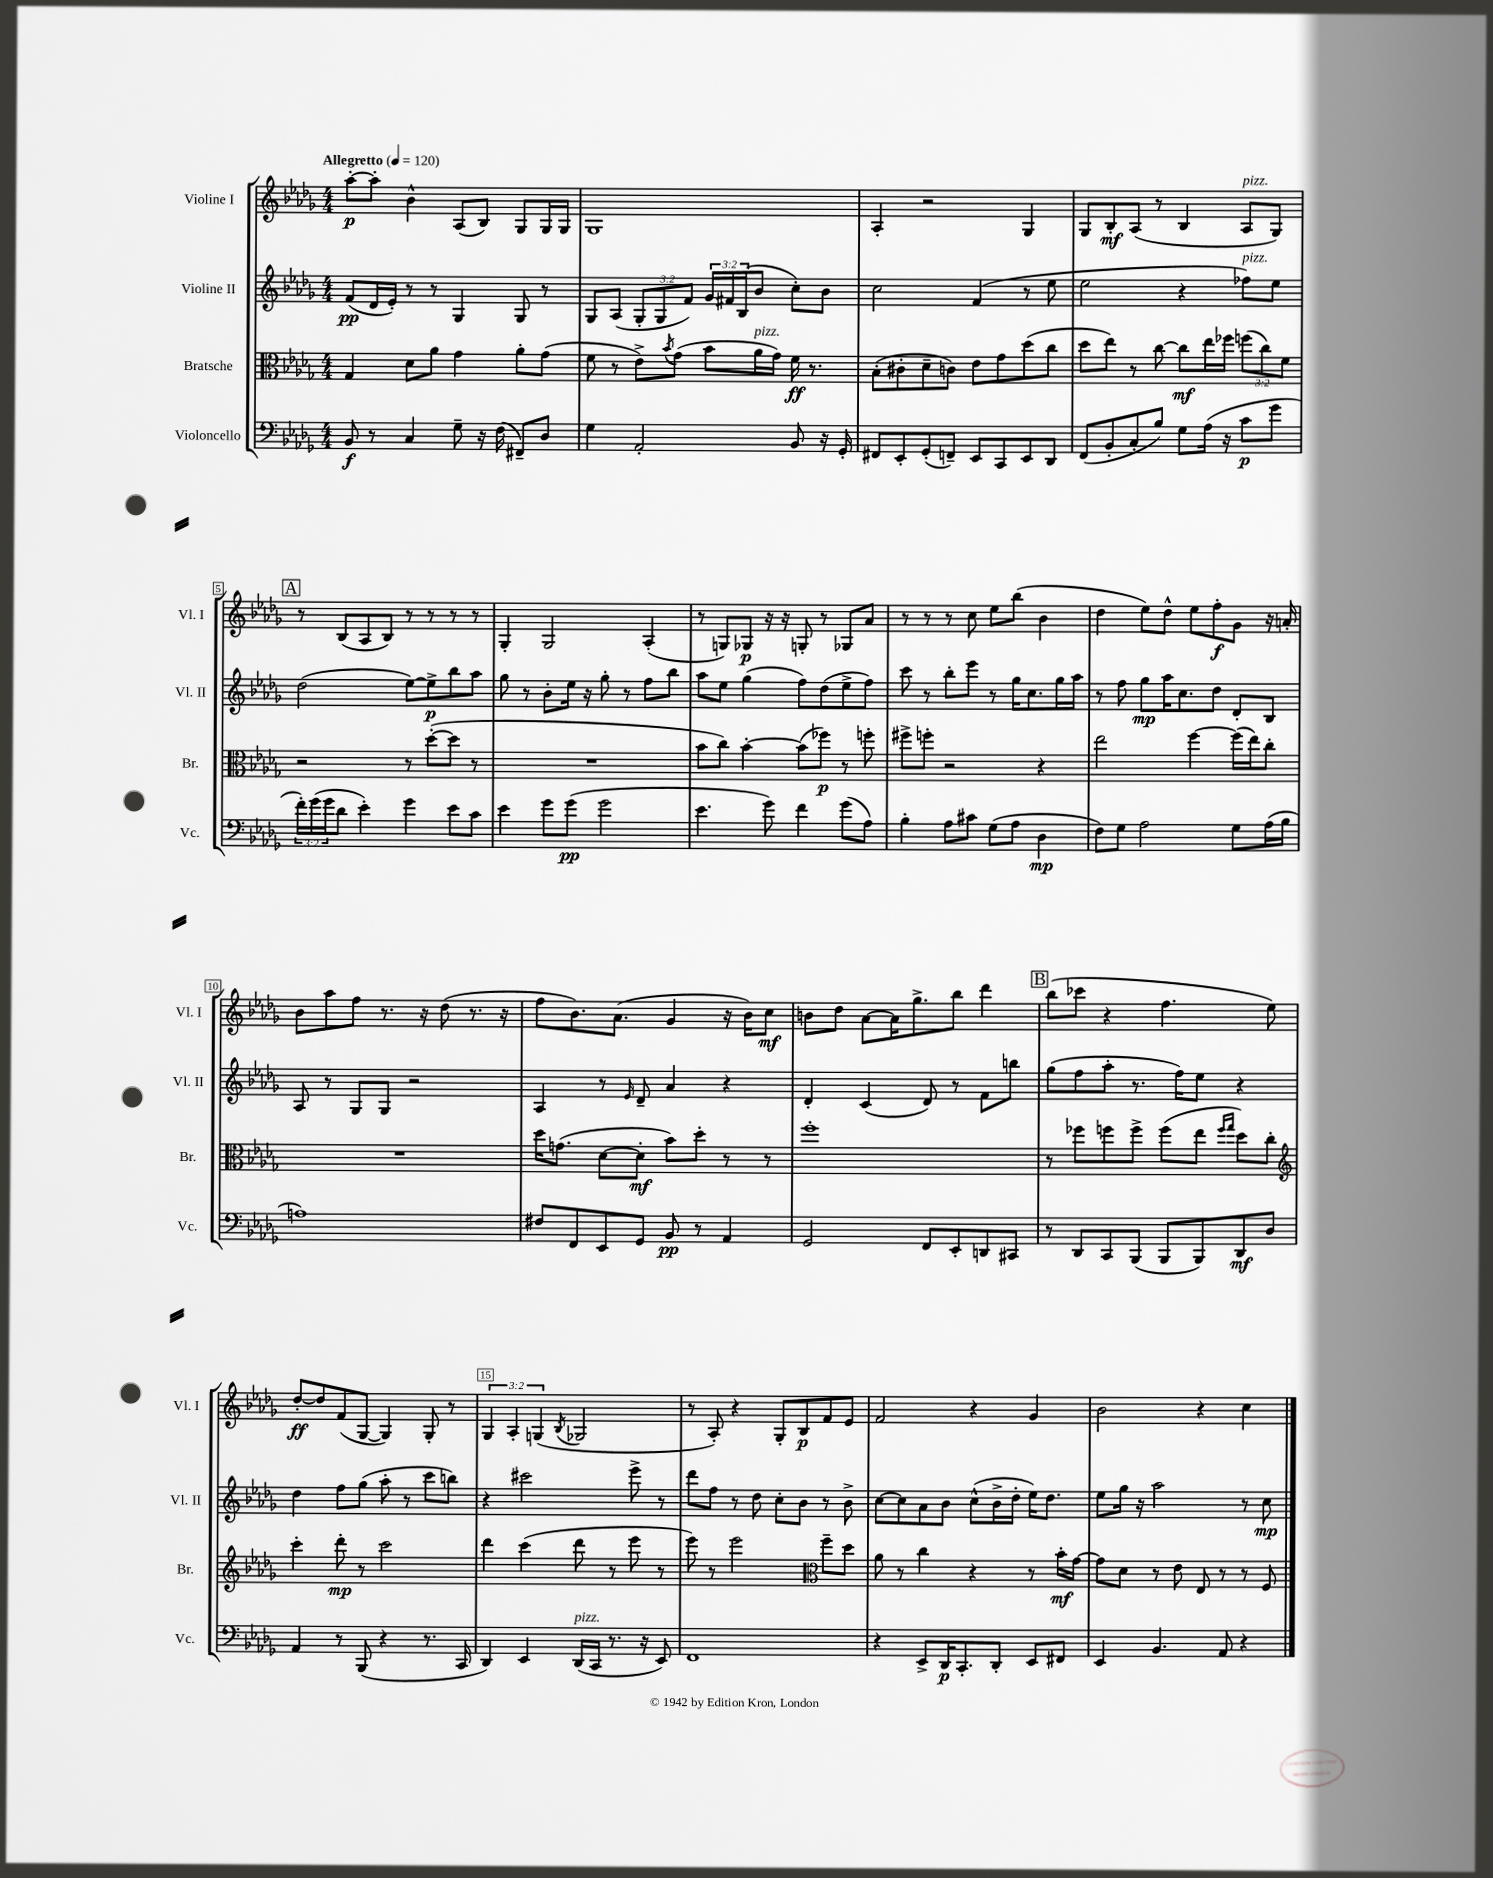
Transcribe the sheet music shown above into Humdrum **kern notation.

**kern	**kern	**kern	**kern
*staff4	*staff3	*staff2	*staff1
*clefF4	*clefC3	*clefG2	*clefG2
*k[b-e-a-d-g-]	*k[b-e-a-d-g-]	*k[b-e-a-d-g-]	*k[b-e-a-d-g-]
*M4/4	*M4/4	*M4/4	*M4/4
*MM120	*MM120	*MM120	*MM120
8BB-/	4G-/	(8f/L	[8aa-'\L
8r	.	16d-/L	8aa-'\]J
.	.	16e-'/JJ)	.
4C/	8d-\L	8r	4b-^^\
.	8a-\J	8r	.
8G-~\	4g-\	4G-/	(8A-/L
16r	.	.	8B-/J)
(16F\	.	.	.
8FF#~/L)	8a-'\L	8G-/	8G-/L
8D-/J	(8g-\J	8r	16G-/L
.	.	.	16G-/JJ
=	=	=	=
4G-\	8f\	8G-/L	1G-
.	8r	(8A-/J	.
2AA-'/	8e-^\L)	12G-'/L	.
.	.	12G-/	.
.	8qb-/	.	.
.	(8g-\J	.	.
.	.	12f/J)	.
.	8b-\L	24g-/LL	.
.	.	24f#/	.
.	.	(24B-/J	.
.	16a-\L	8b-/J	.
.	16g-\JJ)	.	.
8BB-/	16f\	8cc'\L)	.
.	8.r	.	.
16r	.	8b-\J	.
16GG-'/	.	.	.
=	=	=	=
8FF#/L	(8B-'\L	2cc\	4A-'/
8EE-'/	8c#'\	.	.
(8GG-'/	8d-~\	.	2r
8FF~/J)	8c\J)	.	.
8EE-/L	8e-\L	(4f/	.
8CC/	8g-\	.	.
8EE-/	(8dd-\	8r	4G-/
8DD-/J	8cc\J	8ee-\	.
=	=	=	=
(8FF/L	8dd-\L	2ee-\	8G-/L
8BB-'/	8ee-\J)	.	8B-'/
8C'/	8r	.	(8A-/J
8B-/J)	[8cc\	.	8r
8G-\L	8cc\]L	4r	4B-/
(16A-\Jk	16ee-\L	.	.
16r	16ff-\JJ	.	.
8c\L	(12ff\L	8ff-\L)	8A-/L
.	12cc\)	.	.
8g-\J	.	8ee-\J	8G-/J)
.	12f\J	.	.
=	=	=	=
24f'\LL)	2r	(2dd-\	8r
(24g-\	.	.	.
24g-\J	.	.	.
8d-\J	.	.	(8B-/L
4e-'\)	.	.	8A-/
.	.	.	8B-/J)
4g-\	8r	[8ee-\L)	8r
.	([8dd-'\L	8ee-^\]	8r
8e-\L	8dd-\]J	8bb-\	8r
8c\J	8r	8aa-\J	8r
=	=	=	=
4e-\	1r	8gg-\	4G-'/
.	.	8r	.
8g-\L	.	8b-'\L	2G-/
(8g-\J	.	16ee-\Jk	.
.	.	16r	.
2g-\	.	8gg-'\	.
.	.	8r	.
.	.	8ff\L	(4A-'/
.	.	8bb-\J	.
=	=	=	=
4.e-\	8b-\L	8aa-\L	8r
.	8cc\J)	8ee-\J	8G/L)
.	[4b-'\	(4gg-\	8G-/J
8g-\)	.	.	16r
.	.	.	16r
4f\	(8b-\]L	8ff\L)	8G'/
.	8ff-\J)	(8dd-\	8r
(8g-\L	8r	8ee-^\	8G-/L
8A-\J)	8ff'\	8ff\J)	8a-/J
=	=	=	=
4B-'\	8ff#^\L	8ccc\	8r
.	8ff'\J	8r	8r
8A-\L	2r	8bb-'\L	8r
8c#\J	.	8eee-\J	8cc\
(8G-\L	.	8r	8ee-\L
8A-\J	.	16gg-\LK	(8bb-\J
.	.	8.cc\	.
4D-\	4r	.	4b-\
.	.	16gg-\L	.
.	.	16aa-\JJ	.
=	=	=	=
8F\L)	2ee-\	8r	4dd-\
8G-\J	.	8ff\	.
2A-\	.	8gg-\L	8ee-\L)
.	.	16aa-\K	8dd-^^\J
.	.	8.cc\	.
.	[4ff\	.	8ee-\L
.	.	8dd-\J	8ff'\
8G-\L	(16ff\]LL	8d-'/L	8g-\J
.	16ee-\J)	.	.
(16A-\L	8cc'\J	8B-/J	16r
16B-\JJ	.	.	16a'/
=	=	=	=
1A)	1r	8A-/	8b-\L
.	.	8r	8aa-\
.	.	8G-/L	8ff\J
.	.	8G-/J	8.r
.	.	2r	.
.	.	.	16r
.	.	.	(8dd-\
.	.	.	8.r
.	.	.	16r
=	=	=	=
8F#/L	16dd-\LK	4A-/	8ff\L
.	(8.g\J	.	.
8FF/	.	.	8.b-\)
8EE-/	[8d-\L	8r	.
.	.	.	(8.a-\J
.	.	16qqe-/	.
8GG-/J	8d-'\]J	8d-~/	.
8BB-/	8b-\L)	4a-/	4g-/
8r	8dd-'\J	.	.
4AA-/	8r	4r	16r
.	.	.	16b-\LK)
.	8r	.	8cc\J
=	=	=	=
2GG-/	1ff'	4d-'/	8b\L
.	.	.	8dd-\J
.	.	(4c/	[8a-\L
.	.	.	16a-\]K
.	.	.	8.gg-^\
8FF/L	.	8d-/)	.
8EE-'/	.	8r	8bb-\J
8DD/	.	8f\L	4ddd-\
8CC#/J	.	8bb\J	.
=	=	=	=
8r	8r	(8gg-\L	(8bb-\L
8DD-/L	8ff-\L	8ff\	8ccc-\J
8CC/	8ff\	8aa-'\J	4r
(8BBB-/J	8ff^\J	8.r	.
8BBB-/L	(8ff\L	.	4.ff\
.	.	16ff\LK)	.
8BBB-/)	8ee-\J	8ee-\J	.
.	16qqff/LL	.	.
.	16qqgg-/JJ	.	.
8DD-/	8dd-\L)	4r	.
8D-/J	8cc'\J	.	8ee-\)
=	=	=	=
*	*clefG2	*	*
4AA-/	4ccc'\	4dd-\	[8dd-'/L
.	.	.	8dd-/]
8r	8ddd-'\	8ff\L	(8f/
(8BBB-/	8r	(8gg-\J	[8G-/J
4r	2ccc\	8aa-'\	4G-/])
.	.	8r	.
8.r	.	8ccc\L	8G-'/
.	.	8bb\J)	8r
16CC/	.	.	.
=	=	=	=
4DD-/)	4ddd-\	4r	6G-/
.	.	.	6A-'/
4EE-/	(4ccc\	2ccc#\	.
.	.	.	(6G/
.	.	.	8qB-/
(16DD-/LL	8ddd-\	.	2G-/
16CC/JJ	.	.	.
8.r	8r	.	.
.	8eee-\	8eee-^\	.
16r	.	.	.
8EE-/)	8r	8r	.
=	=	=	=
1FF	8eee-\)	8ddd-\L	8r
.	8r	8ff\J	8A-'/)
.	2eee-\	8r	4r
.	.	8dd-\	.
.	.	8cc'\L	8G-'/L
.	.	8b-\J	8B-/
*	*clefC3	*	*
.	8ff~\L	8r	8f/
.	8dd-\J	8b-^\	8e-/J
=	=	=	=
4r	8a-\	[8cc\L	2f/
.	8r	8cc\]	.
8EE-^/L	4cc\	8a-\	.
16DD-/K	.	8b-\J	.
8.CC'/	.	.	.
.	4r	(8cc^^\L	4r
8DD-'/J	.	16b-^\L	.
.	.	16dd-'\JJ	.
8EE-/L	8r	16ee-\LK)	4g-/
.	.	8.dd-\J	.
8FF#/J	16b-'\LL	.	.
.	[16g-\JJ	.	.
=	=	=	=
4EE-/	8g-\]L	8ee-\L	2b-\
.	8d-\J	16gg-\Jk	.
.	.	16r	.
4.BB-/	8r	2aa-\	.
.	8e-\	.	.
.	8E-/	.	4r
8AA-/	8r	.	.
4r	8r	8r	4cc\
.	8F/	8cc\	.
==	==	==	==
*-	*-	*-	*-
